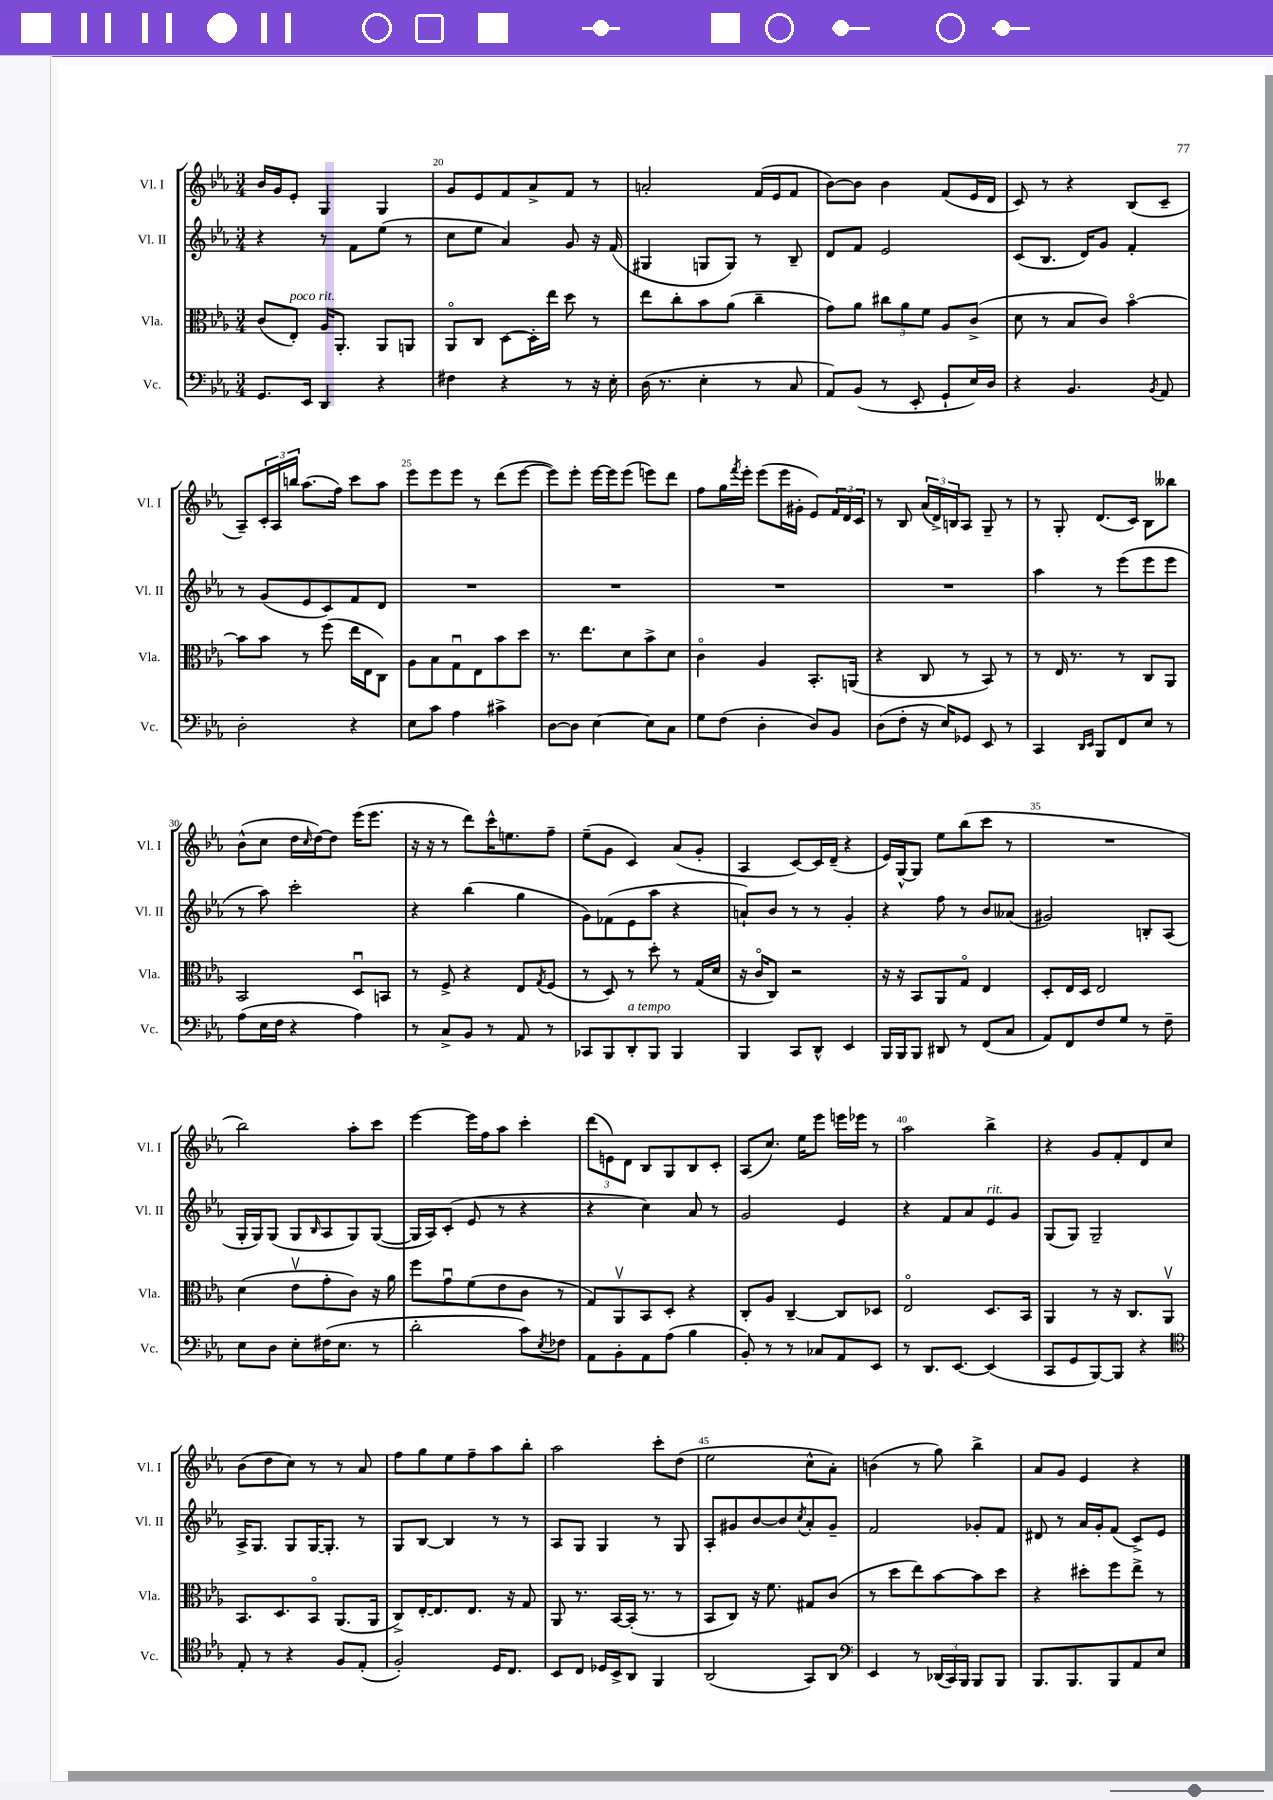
<<
\new StaffGroup <<
\new Staff = "s0" \with { instrumentName = "Vl. I" shortInstrumentName = "Vl. I" } {
    \clef treble \key ees \major \numericTimeSignature \time 3/4
    bes'16 g'16 ees'8-. g4 g4 |
    g'8 ees'8 f'8 aes'8-> f'8 r8 |
    a'2-. f'16( ees'16 f'8 |
    bes'8~) bes'8 bes'4 f'8( ees'16 d'16 |
    c'8) r8 r4 bes8( c'8-- |
    aes8--) \tuplet 3/2 { c'16-. aes16 b''16 } aes''8.( f''16) c'''8 aes''8 |
    ees'''8 ees'''8 ees'''8 r8 d'''8( ees'''8~ |
    ees'''8) ees'''8-. ees'''16~ ees'''16 ees'''8( e'''8) d'''8 |
    f''8 g''16 \acciaccatura { f'''8 } ees'''16-. ees'''8( ees'''16 gis'16-. ees'8) \tuplet 3/2 { f'16 d'16 c'16 } |
    r8 bes8 \tuplet 3/2 { aes'16( d'16->) b16 } aes8 g8-- r8 |
    r8 g8-. d'8.( c'16) bes8 beses''8 |
    bes'8-^( c''8 d''16 \grace { c''16 } d''16~) d''8 ees'''16( ees'''8. |
    r16 r16 r8 d'''8) c'''16-^ e''8. f''8-- |
    ees''8--( g'8 c'4) aes'8( g'8-. |
    aes4 c'8~) c'16 d'16--( r4 |
    ees'16) g16~-^ g8 ees''8 bes''8( c'''8 r8 |
    R2. |
    bes''2) aes''8-. c'''8 |
    ees'''4~ ees'''16 f''16 aes''8 c'''4-. |
    \tuplet 3/2 { d'''8( e'8) d'8 } bes8 g8 bes8 c'8-. |
    aes8( c''8.) ees''16 ees'''8 e'''16 ees'''16 r8 |
    aes''2 bes''4-> |
    r4 g'8 f'8-. d'8 c''8 |
    bes'8( d''8 c''8) r8 r8 aes'8 |
    f''8 g''8 ees''8 f''8-- aes''8 bes''8-. |
    aes''2 c'''8-. d''8( |
    ees''2 c''8-^ aes'8-.) |
    b'4( r8 g''8) bes''4-> |
    aes'8 g'8 ees'4 r4 \bar "|." |
}
\new Staff = "s1" \with { instrumentName = "Vl. II" shortInstrumentName = "Vl. II" } {
    \clef treble \key ees \major \numericTimeSignature \time 3/4
    r4 r8 f'8 ees''8( r8 |
    c''8 ees''8 aes'4) g'8 r16 f'16( |
    gis4 g8 g8) r8 bes8-- |
    d'8 f'8 ees'2 |
    c'8( bes8. d'16) g'8 f'4-. |
    r8 g'8( ees'8 c'8) f'8 d'8 |
    R2. |
    R2. |
    R2. |
    R2. |
    aes''4 r8 ees'''8( ees'''8 ees'''8 |
    r8 aes''8) c'''2-. |
    r4 bes''4( g''4 |
    g'8) fes'8( ees'8 aes''8 r4 |
    a'8-!) bes'8 r8 r8 g'4-. |
    r4 f''8 r8 bes'8 aeses'8( |
    gis'2) b8-. aes8( |
    g16-. g16) g8( g8 \grace { bes16 } aes8 g8) g8~( |
    g16 aes16) c'8-.( ees'8 r8 r4 |
    r4 c''4) aes'8 r8 |
    g'2 ees'4 |
    r4 f'8 aes'8 ees'8^\markup { \italic "rit." } g'8 |
    g8( g8) g2-- |
    aes16-> g8. g8 g16~ g8.-. r8 |
    g8 bes8~ bes4 r8 r8 |
    aes8 g8 g4 r8 g8 |
    aes8-. gis'8 bes'8~ bes'8 \acciaccatura { c''8 } aes'8-. gis'8-- |
    f'2 ges'8-. f'8 |
    dis'8 r8 aes'16 g'16-. f'8( c'8->) ees'8 \bar "|." |
}
\new Staff = "s2" \with { instrumentName = "Vla." shortInstrumentName = "Vla." } {
    \clef alto \key ees \major \numericTimeSignature \time 3/4
    c'8( ees8-.^\markup { \italic "poco rit." }) aes16 aes,8.-. aes,8 a,8 |
    aes,8\flageolet c8 d8~ d16-. ees''16 d''8 r8 |
    ees''8 c''8-. bes'8 aes'8( c''4-- |
    g'8) aes'8 \tuplet 3/2 { cis''8 aes'8 f'8 } aes8 c'8->( |
    d'8 r8 bes8 c'8) bes'4~\flageolet |
    bes'8 bes'8 r8 f''8( ees''16 ees16 c8) |
    aes8 bes8 g8\downbow ees8 bes'8 d''8 |
    r8. ees''8. d'8 bes'8-> d'8 |
    c'4\flageolet aes4 bes,8.-. a,16( |
    r4 c8 r8 bes,8) r8 |
    r8 ees16 r8. r8 c8 aes,8 |
    bes,2 d8\downbow b,8 |
    r8 f8-> r4 ees8 \acciaccatura { g8 } f8( |
    r8 d8) r8 d''8-. r8 g16( d'16 |
    r16 c'16\flageolet c8) r2 |
    r16 r16 bes,8 aes,8 g8\flageolet ees4 |
    d8-. ees16 d16 ees2 |
    d'4( ees'8\upbow g'8-. c'8) r16 aes'16 |
    f''8 g'8\downbow f'8( ees'8 c'8 r8 |
    g8) aes,8\upbow bes,8 d8-. r4 |
    c8-. aes8 c4~-- c8 des8 |
    ees2\flageolet d8. bes,16 |
    aes,4 r8 r16 c8. aes,8\upbow |
    bes,8. d8. bes,8\flageolet aes,8.( aes,16 |
    c8->) ees16~-. ees8. ees8. r16 g8 |
    aes,8 r8. bes,16~ bes,16-.( r8. r8 |
    bes,8 c8) r16 f'8. gis8 c'8( |
    r8 d''8 ees''8) bes'8~ bes'8 d''8 |
    r4 dis''8-. f''8 ees''8-> r8 \bar "|." |
}
\new Staff = "s3" \with { instrumentName = "Vc." shortInstrumentName = "Vc." } {
    \clef bass \key ees \major \numericTimeSignature \time 3/4
    g,8. ees,16 d,4 r4 |
    fis4 r4 r8 r16 ees16-. |
    d16( r8. ees4-. r8 c8 |
    aes,8) bes,8( r8 ees,8-. g,8-! ees16) d16 |
    r4 bes,4. \acciaccatura { bes,8 } aes,8 |
    d2-. r4 |
    ees8 c'8 aes4 cis'4-> |
    d8~ d8 ees4~ ees8 c8 |
    g8 f8( d4-. d8) bes,8 |
    d8( f8-. r16 ees16) ges,8 ees,8 r8 |
    c,4 \grace { d,16 ees,16 } bes,,8 f,8 ees8 r8 |
    aes8( ees16 f16 r4 aes4) |
    r8 c8-> bes,8 r8 aes,8 r8 |
    ces,8 bes,,8 d,8-.^\markup { \italic "a tempo" } bes,,8 bes,,4 |
    bes,,4 c,8 d,8-^ ees,4 |
    bes,,16 bes,,16 bes,,8 dis,8 r8 f,8( c8 |
    aes,8) f,8 f8 g8 r8 f8-- |
    ees8 d8 ees8-. fis16( ees8. r8 |
    d'2-. c'8) \acciaccatura { ees8 } fes8 |
    aes,8 bes,8-. aes,8 aes8( bes4 |
    bes,8-.) r8 r8 ces8 aes,8 ees,8 |
    r8 d,8. ees,8.~ ees,4( |
    c,8 g,8 bes,,8~) bes,,8 r4 |
    \clef tenor ees8-. r8 r4 f8 ees8-.( |
    f2-.) d16 c8. |
    bes,8 c8 des16 bes,16-> aes,8 f,4 |
    aes,2( g,8) aes,8 |
    \clef bass ees,4 r8 \tuplet 3/2 { des,16( c,16) bes,,16 } bes,,8 bes,,8 |
    bes,,8. bes,,8. bes,,8 aes,8 ees8 \bar "|." |
}
>>
>>
\layout { \context { \Score currentBarNumber = #19 \override BarNumber.break-visibility = ##(#f #t #t) barNumberVisibility = #(every-nth-bar-number-visible 5) } }
